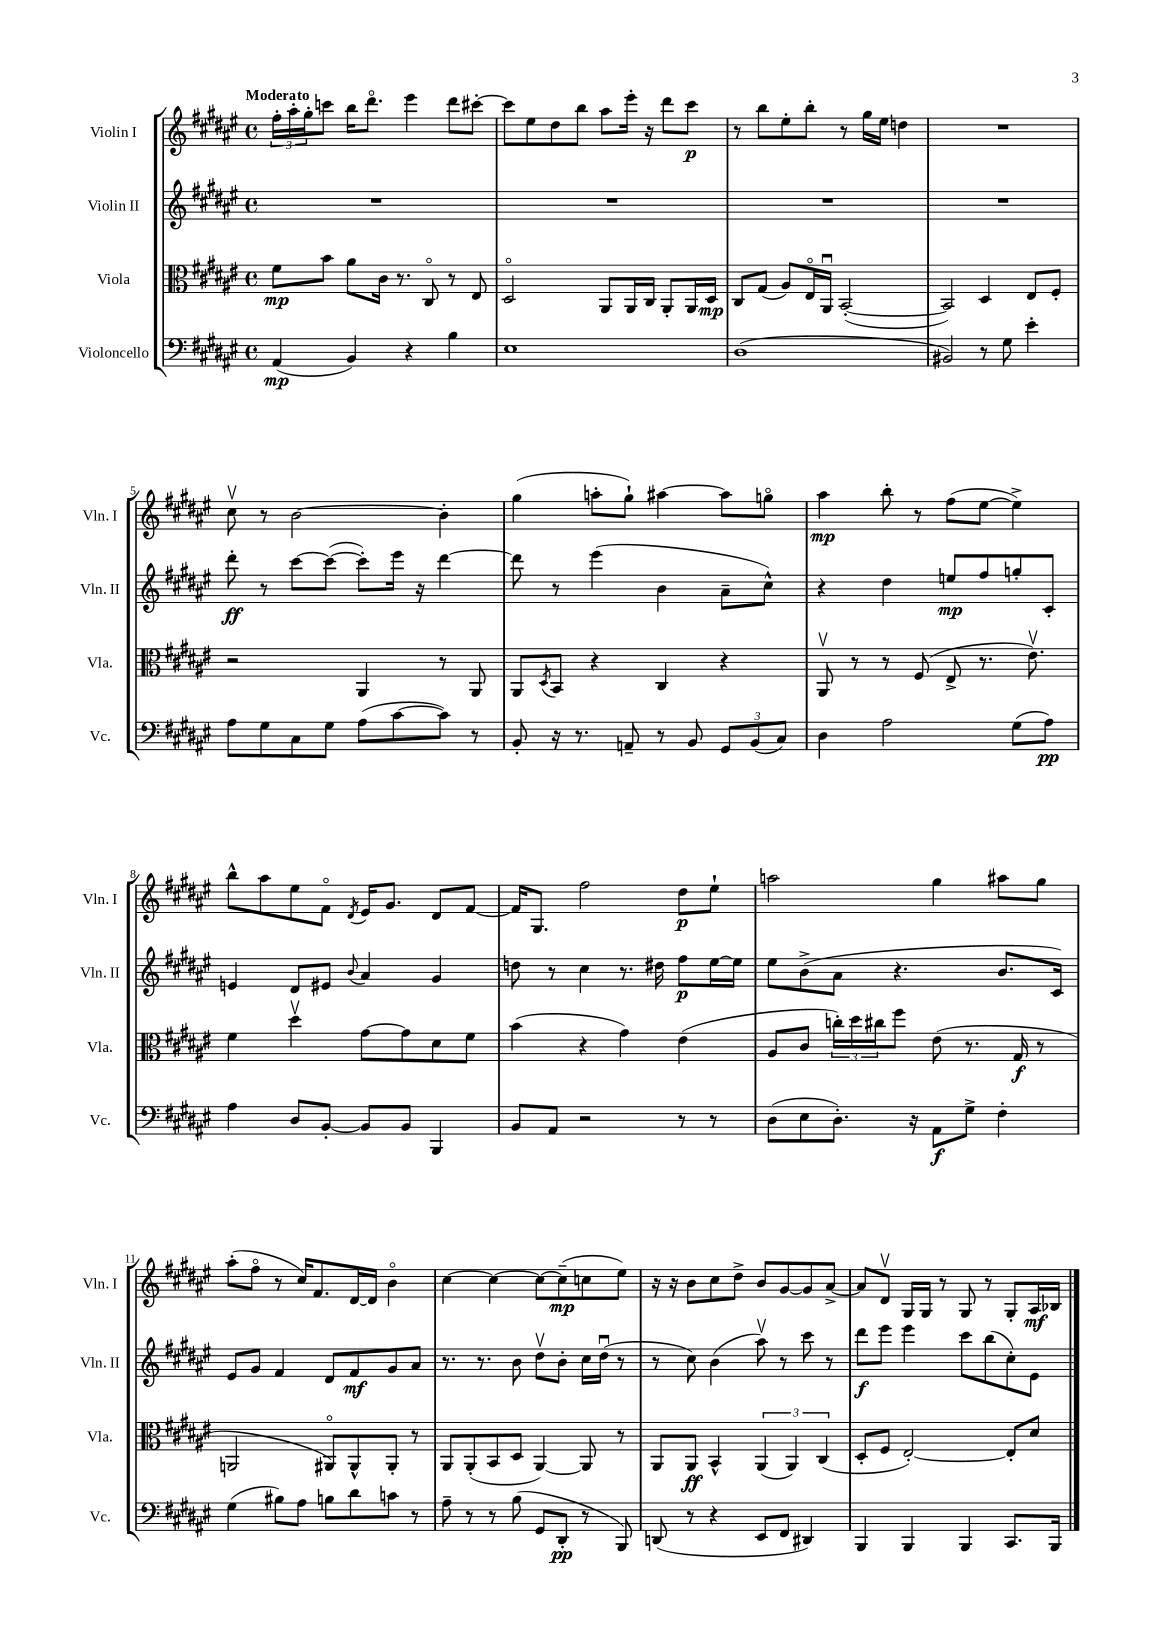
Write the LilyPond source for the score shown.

<<
\new StaffGroup <<
\new Staff = "s0" \with { instrumentName = "Violin I" shortInstrumentName = "Vln. I" } {
    \clef treble \key fis \major \defaultTimeSignature \time 4/4 \tempo "Moderato"
    \tuplet 3/2 { fis''16-. ais''16-. gis''16-. } c'''8 b''16 dis'''8.\flageolet eis'''4 dis'''8 cis'''8~-. |
    cis'''8 eis''8 dis''8 b''8 ais''8 eis'''16-. r16 dis'''8 cis'''8\p |
    r8 b''8 eis''8-. b''8-. r8 gis''16 eis''16 d''4 |
    R1 |
    cis''8\upbow r8 b'2~ b'4-. |
    gis''4( a''8-. gis''8-!) ais''4~ ais''8 g''8\flageolet |
    ais''4\mp b''8-. r8 fis''8( eis''8~ eis''4->) |
    b''8-^ ais''8 eis''8 fis'8\flageolet \acciaccatura { dis'8 } eis'16 gis'8. dis'8 fis'8~ |
    fis'16 gis8. fis''2 dis''8\p eis''8-! |
    a''2 gis''4 ais''8 gis''8 |
    ais''8-.( fis''8\flageolet r8 cis''16) fis'8. dis'16~ dis'16 b'4\flageolet |
    cis''4~ cis''4~ cis''8~ cis''8--\mp( c''8 eis''8) |
    r16 r16 b'8 cis''8 dis''8-> b'8 gis'8~ gis'8 ais'8~-> |
    ais'8 dis'8\upbow gis16 gis16 r8 gis8 r8 gis8-. ais16\mf bes16 \bar "|." |
}
\new Staff = "s1" \with { instrumentName = "Violin II" shortInstrumentName = "Vln. II" } {
    \clef treble \key fis \major \defaultTimeSignature \time 4/4
    R1 |
    R1 |
    R1 |
    R1 |
    dis'''8-.\ff r8 cis'''8~ cis'''8~( cis'''8-.) eis'''16 r16 dis'''4~ |
    dis'''8 r8 eis'''4( b'4 ais'8-- cis''8-^) |
    r4 dis''4 e''8\mp fis''8 g''8-. cis'8-. |
    e'4 dis'8 eis'8 \appoggiatura { b'8 } ais'4 gis'4 |
    d''8 r8 cis''4 r8. dis''16 fis''8\p eis''16~ eis''16 |
    eis''8 b'8->( ais'8 r4. b'8. cis'16) |
    eis'8 gis'8 fis'4 dis'8 fis'8\mf gis'8 ais'8 |
    r8. r8. b'8 dis''8\upbow b'8-. cis''16 dis''16\downbow( r8 |
    r8 cis''8) b'4( ais''8\upbow) r8 cis'''8 r8 |
    dis'''8\f eis'''8 eis'''4 cis'''8 b''8( cis''8-.) eis'8 \bar "|." |
}
\new Staff = "s2" \with { instrumentName = "Viola" shortInstrumentName = "Vla." } {
    \clef alto \key fis \major \defaultTimeSignature \time 4/4
    fis'8\mp b'8 ais'8 cis'16 r8. cis8\flageolet r8 eis8 |
    dis2\flageolet ais,8 ais,16 cis16 ais,8-. ais,16 dis16\mp |
    cis8 gis8( ais8) eis16\flageolet ais,16\downbow b,2~-.( |
    b,2) dis4 eis8 fis8-. |
    r2 ais,4 r8 ais,8 |
    ais,8 \acciaccatura { dis8 } b,8 r4 cis4 r4 |
    ais,8\upbow r8 r8 fis8( eis8-> r8. eis'8.\upbow) |
    fis'4 dis''4\upbow gis'8~ gis'8 dis'8 fis'8 |
    b'4( r4 gis'4) eis'4( |
    ais8 cis'8 \tuplet 3/2 { c''16-.) dis''16 cis''16 } fis''8 eis'8( r8. gis16\f r8 |
    a,2 ais,8\flageolet) ais,8-^ ais,8-. r8 |
    ais,8 ais,8-.( b,8 dis8 ais,4~) ais,8 r8 |
    ais,8 ais,8\ff b,4-^ \tuplet 3/2 { ais,4( ais,4) cis4( } |
    dis8-. fis8 eis2~-.) eis8-. dis'8 \bar "|." |
}
\new Staff = "s3" \with { instrumentName = "Violoncello" shortInstrumentName = "Vc." } {
    \clef bass \key fis \major \defaultTimeSignature \time 4/4
    ais,4\mp( b,4) r4 b4 |
    eis1 |
    dis1( |
    bis,2) r8 gis8 eis'4-. |
    ais8 gis8 cis8 gis8 ais8( cis'8~ cis'8) r8 |
    b,8-. r16 r8. a,8-- r8 b,8 \tuplet 3/2 { gis,8 b,8( cis8) } |
    dis4 ais2 gis8( ais8\pp) |
    ais4 dis8 b,8~-. b,8 b,8 b,,4 |
    b,8 ais,8 r2 r8 r8 |
    dis8( eis8 dis8.-.) r16 ais,8\f gis8-> fis4-. |
    gis4( bis8) ais8 b8 dis'8 c'8 r8 |
    ais8-- r8 r8 b8( gis,8 dis,8-.\pp r8 b,,8) |
    d,8( r8 r4 eis,8 fis,8 dis,4) |
    b,,4 b,,4 b,,4 cis,8. b,,16 \bar "|." |
}
>>
>>
